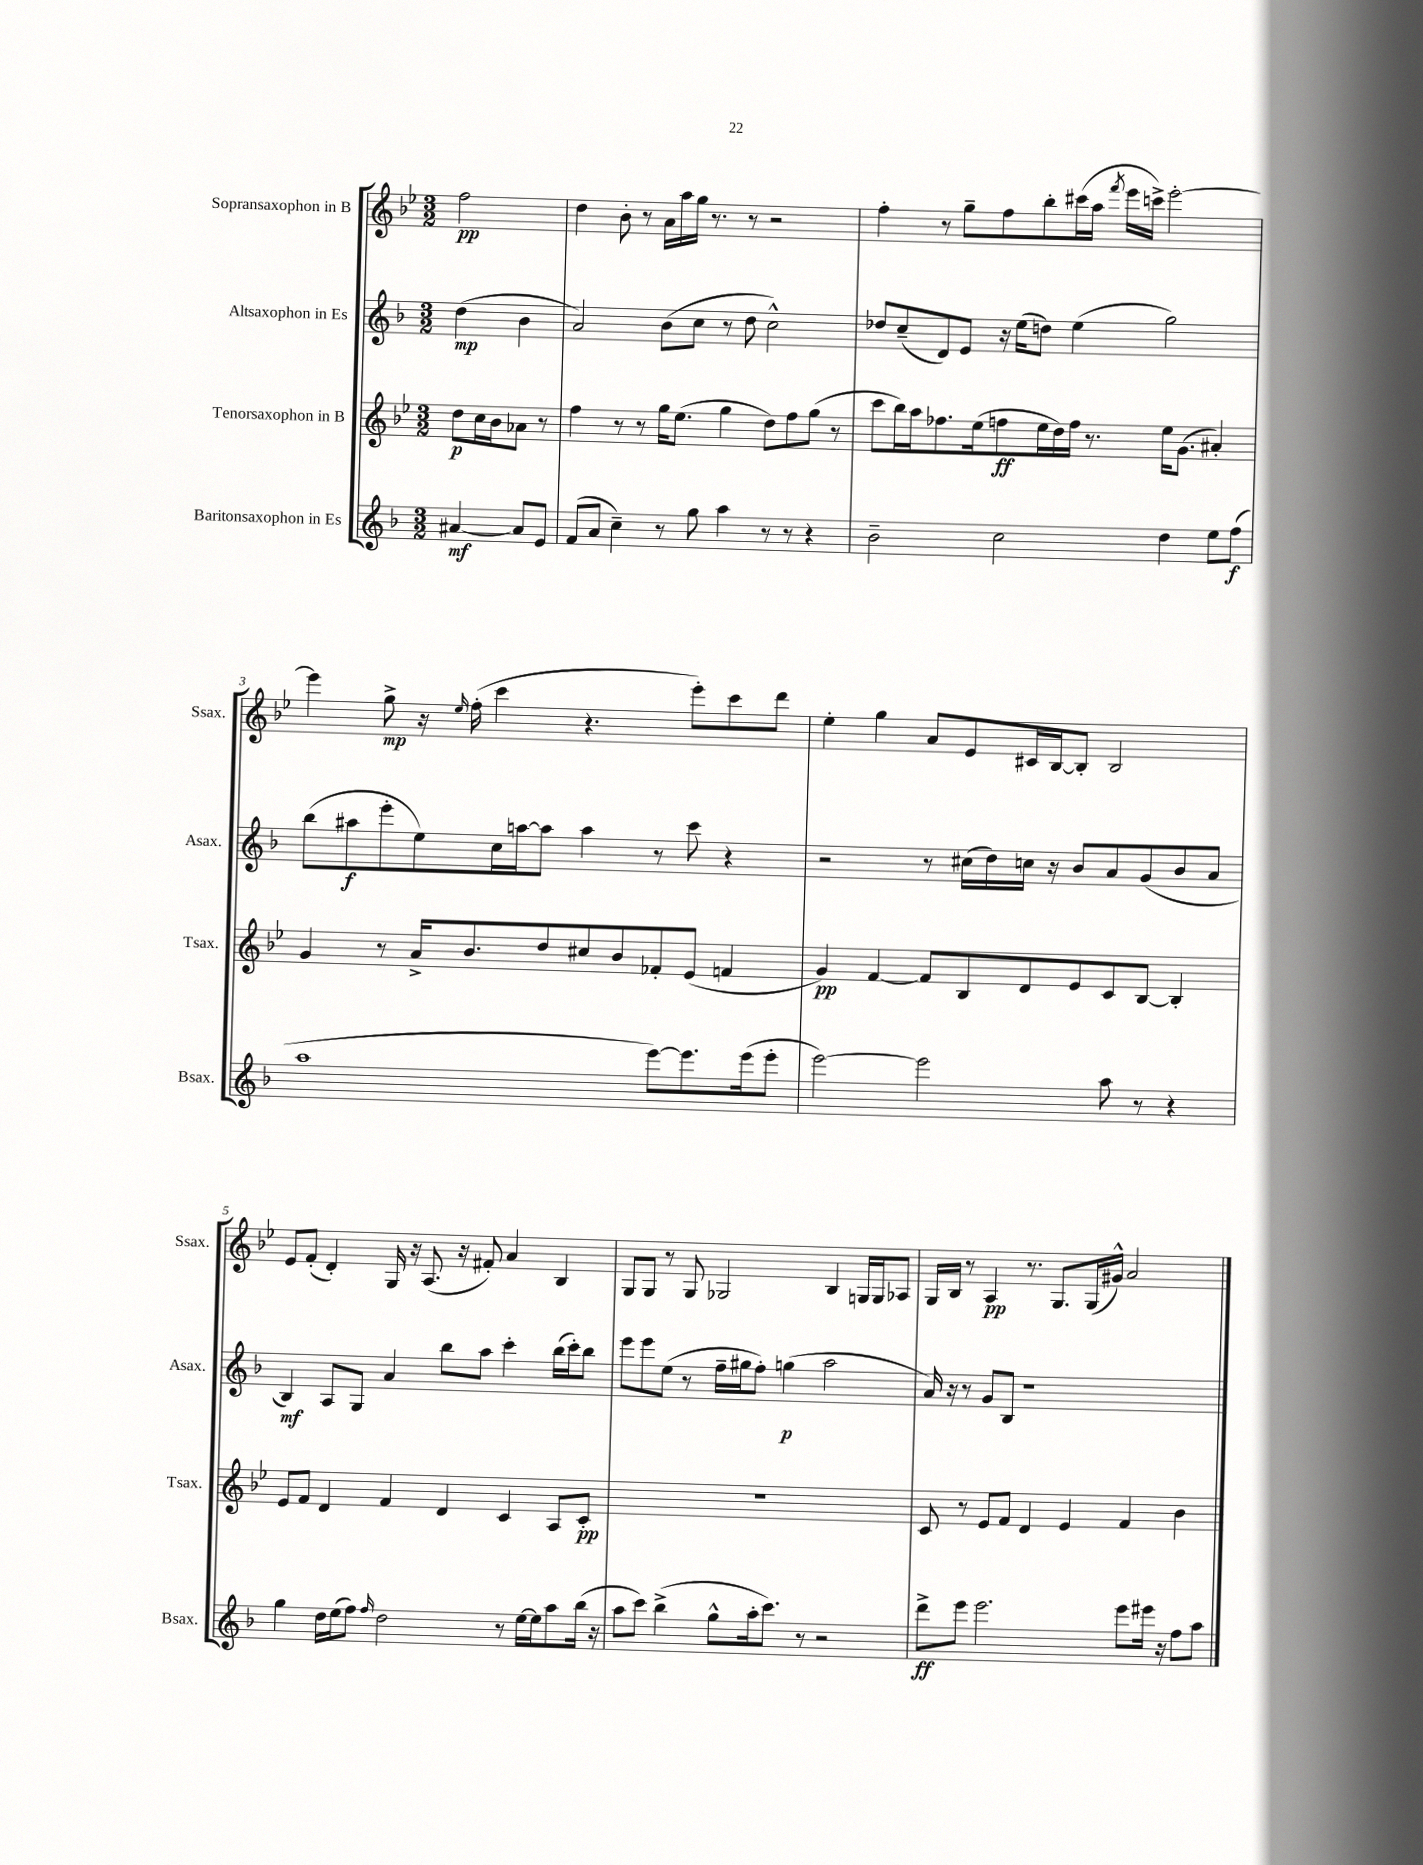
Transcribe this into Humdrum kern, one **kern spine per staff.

**kern	**kern	**kern	**kern
*staff4	*staff3	*staff2	*staff1
*clefG2	*clefG2	*clefG2	*clefG2
*k[b-]	*k[b-e-]	*k[b-]	*k[b-e-]
*M3/2	*M3/2	*M3/2	*M3/2
[4a#	8dd	(4dd	2ff
.	16cc	.	.
.	16b-	.	.
8a#]	8a-	4b-	.
8e	8r	.	.
=	=	=	=
(8f	4ff	2a)	4dd
8a	.	.	.
4cc~)	8r	.	8b-'
.	8r	.	8r
8r	16gg	(8b-	16a
.	(8.ee-	.	16aa
8gg	.	8cc	16gg
.	.	.	8.r
4aa	4gg	8r	.
.	.	8dd	8r
8r	8dd)	2cc^^)	2r
8r	8ff	.	.
4r	(8gg	.	.
.	8r	.	.
=	=	=	=
2b-~	8ccc	8dd-	4ff'
.	16bb-)	(8cc~	.
.	16aa	.	.
.	8.ff-	8d)	8r
.	.	8e	8gg~
.	(16ee-	.	.
2cc	8ff	16r	8ff
.	.	(16ee	.
.	16ee-	8dd)	8bb-'
.	16dd)	.	.
.	16ff	(4ee	(16ccc#
.	8.r	.	16aa
.	.	.	8qfff
.	.	.	16eee-
.	.	.	16ccc^)
4dd	16ee-	2gg)	[2eee-'
.	(8.g	.	.
8ee	4a#')	.	.
(8ff	.	.	.
=	=	=	=
1aa	4g	(8bb-	4eee-]
.	.	8aa#	.
.	8r	8eee'	8gg^
.	16a^	8ee)	16r
.	.	.	16qqee-
.	8.b-	.	(16ff'
.	.	16cc	4ccc
.	.	[16aa	.
.	8dd	8aa]	.
.	8cc#	4aa	4.r
.	8b-	.	.
[8eee)	8f-'	8r	.
8.eee]	(8e-	8ccc	8eee-')
.	4f	4r	8ccc
(16eee	.	.	.
8eee'	.	.	8ddd
=	=	=	=
[2eee)	4g)	2r	4ee-'
.	[4f	.	4gg
2eee]	8f]	8r	8a
.	8B-	(16cc#	8e-
.	.	16dd)	.
.	8d	16cc	16c#
.	.	16r	[16B-
.	8e-	8b-	8B-']
8aa	8c	8a	2B-
8r	[8B-	(8g	.
4r	4B-']	8b-	.
.	.	8a	.
=	=	=	=
4gg	8e-	4B-)	8e-
.	8f	.	(8f'
16dd	4d	8A	4d')
(16ee	.	.	.
8ff)	.	8G	.
16qqff	.	.	.
2dd	4f	4a	16G
.	.	.	16r
.	.	.	(8.A
.	4d	8bb-	.
.	.	.	16r
.	.	8aa	8f#')
8r	4c	4ccc'	4a
[16ee	.	.	.
16ee]	.	.	.
8aa	8A	(16bb-	4B-
.	.	16ccc')	.
(16bb-	8c'	8bb-	.
16r	.	.	.
=	=	=	=
8aa	1.r	8eee	8G
8ccc)	.	8eee	8G
(4bb-^	.	(8ee	8r
.	.	8r	8G
8gg^^	.	16ff~	2G-
.	.	16gg#	.
16aa'	.	8ff')	.
8.ccc)	.	.	.
.	.	(4gg	.
8r	.	.	.
2r	.	2aa	4B-
.	.	.	16G
.	.	.	16G
.	.	.	8A-
=	=	=	=
8ddd^	8c	16a)	16G
.	.	16r	16B-
8eee	8r	8r	8r
2.eee	8e-	8g	4A
.	8f	8B-	.
.	4d	1r	8.r
.	.	.	8.G
.	4e-	.	.
.	.	.	(16G
.	.	.	16g#^^)
8eee	4f	.	2a
16eee#	.	.	.
16r	.	.	.
8ff	4b-	.	.
8aa	.	.	.
==	==	==	==
*-	*-	*-	*-
